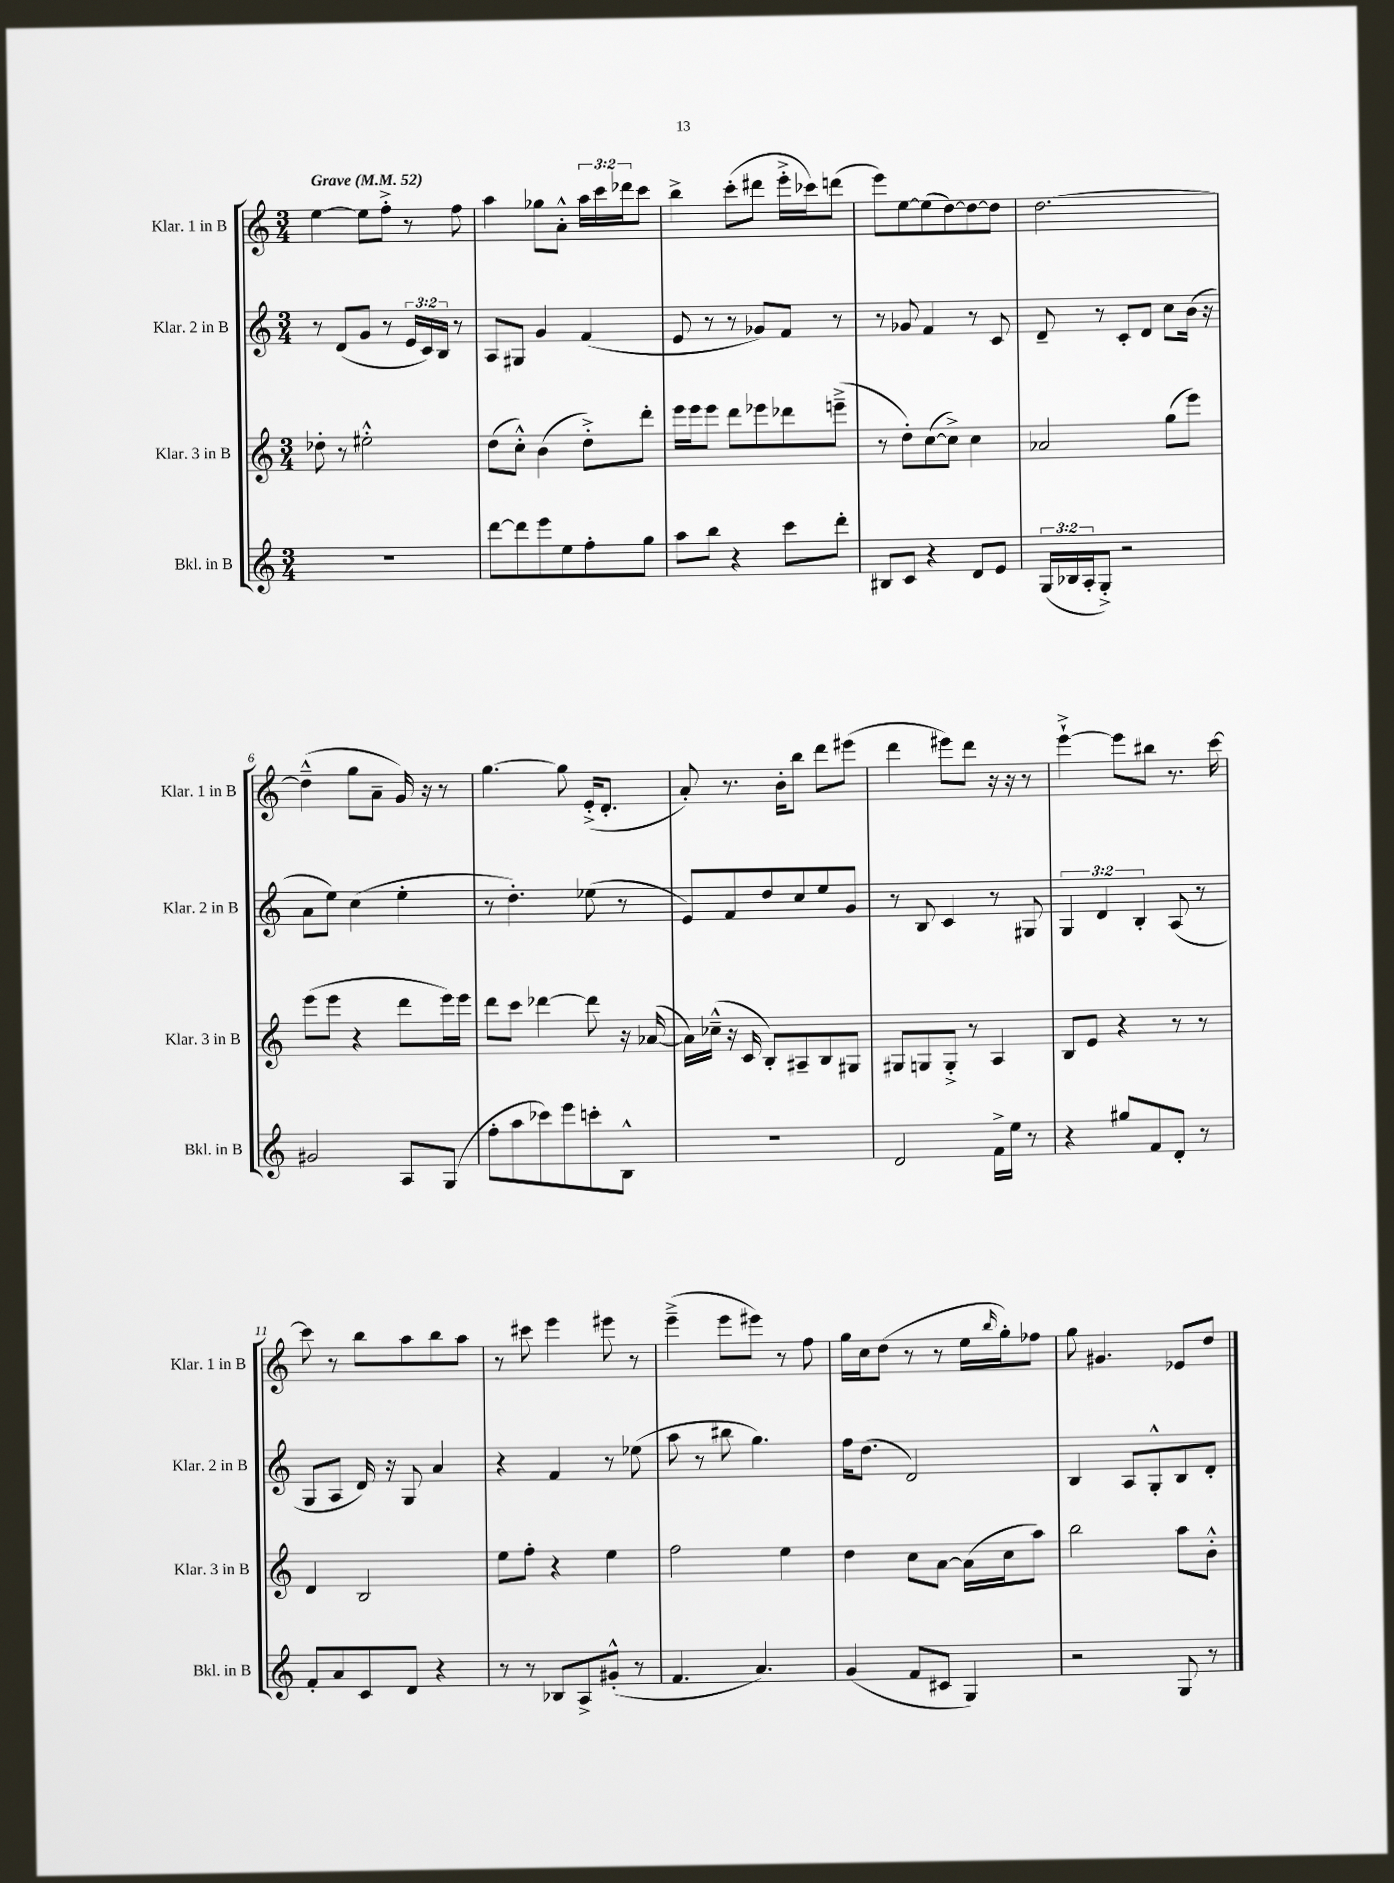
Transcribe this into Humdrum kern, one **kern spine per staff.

**kern	**kern	**kern	**kern
*staff4	*staff3	*staff2	*staff1
*clefG2	*clefG2	*clefG2	*clefG2
*k[]	*k[]	*k[]	*k[]
*M3/4	*M3/4	*M3/4	*M3/4
*MM52	*MM52	*MM52	*MM52
2.r	8dd-'	8r	[4ee
.	8r	(8d	.
.	2ee#'^^	8g	8ee]
.	.	8r	8ff'^
.	.	24e	8r
.	.	24c)	.
.	.	24B	.
.	.	8r	8ff
=	=	=	=
[8ddd	(8dd	8A	4aa
8ddd]	8cc'^^)	8G#	.
8eee	(4b	4g	8gg-
8ee	.	.	8a'^^
8ff'	8dd'^)	(4f	24aa
.	.	.	24ccc
.	.	.	24ddd-
8gg	8ddd'	.	8ccc
=	=	=	=
8aa	16eee	8e	4bb^
.	16eee	.	.
8bb	8eee	8r	.
4r	8ddd	8r	(8ccc'
.	8eee-	8g-)	8ddd#
8ccc	8ddd-	8f	16eee'^
.	.	.	16ccc-)
8ddd'	(8eee~^	8r	(8ddd
=	=	=	=
8B#	8r	8r	8eee)
8c	8dd')	8g-	[8ee
4r	([8cc	4f	(8ee]
.	8cc^])	.	[8dd)
8d	4cc	8r	8dd_
8e	.	8c	8dd]
=	=	=	=
(24G	2a-	8d~	[2.dd
24B-	.	.	.
24A'	.	.	.
8G'^)	.	8r	.
2r	.	8c'	.
.	.	8d	.
.	(8gg	8cc	.
.	8eee)	(16b	.
.	.	16r	.
=	=	=	=
2g#	(8eee	8a	(4dd~^^]
.	8eee	8ee)	.
.	4r	(4cc	8gg
.	.	.	8a~
8A	8ddd	4ee'	16g)
.	.	.	16r
(8G	16eee)	.	8r
.	16eee	.	.
=	=	=	=
8ff'	8ddd	8r	[4.gg
8aa	8ccc	4.dd')	.
8ccc-)	[4ddd-	.	.
8eee	.	.	8gg]
8ccc'	8ddd-]	(8ee-	(16e'^
.	.	.	8.d'
8B^^	16r	8r	.
.	([16a-	.	.
=	=	=	=
2.r	16a-])	8e)	8a')
.	(16cc-~^^	.	.
.	16r	8f	8.r
.	16c	.	.
.	8B')	8dd	.
.	.	.	16b'
.	8A#~	8cc	8bb
.	8B	8ee	8ddd
.	8G#	8g	(8eee#
=	=	=	=
2d	8G#	8r	4ddd
.	8G	8B	.
.	8G'^	4c	8eee#)
.	8r	.	8ddd
16f^	4A	8r	16r
16ee	.	.	16r
8r	.	8G#	8r
=	=	=	=
4r	8B	6G	[4eee`^
.	8e	.	.
.	.	6d	.
8gg#	4r	.	8eee]
.	.	6B'	.
8f	.	.	8bb#
8d'	8r	(8A	8.r
8r	8r	8r	.
.	.	.	[16ccc
=	=	=	=
8f'	4d	8G	8ccc]
8a	.	8A	8r
8c	2B	16d)	8bb
.	.	16r	.
8d	.	8G	8aa
4r	.	4a	8bb
.	.	.	8aa
=	=	=	=
8r	8ee	4r	8r
8r	8ff'	.	8ccc#
8B-	4r	4f	4eee
8A^	.	.	.
(8g#'^^	4ee	8r	8eee#
8r	.	(8ee-	8r
=	=	=	=
4.f	2ff	8aa	(4eee~^
.	.	8r	.
.	.	8bb#	8eee
4.a)	.	4.gg)	8eee#)
.	4ee	.	8r
.	.	.	8ff
=	=	=	=
(4g	4dd	16ff	16gg
.	.	(8.dd	16cc
.	.	.	(8dd
8f	8cc	2d)	8r
8c#	[8a	.	8r
4G)	(16a]	.	16ee
.	.	.	16qqbb
.	16cc	.	16gg')
.	8aa)	.	8ff-
=	=	=	=
2r	2bb	4B	8gg
.	.	.	4.g#
.	.	8A	.
.	.	8G'^^	.
8G	8aa	8B	8e-
8r	8b'^^	8d'	8dd
==	==	==	==
*-	*-	*-	*-
